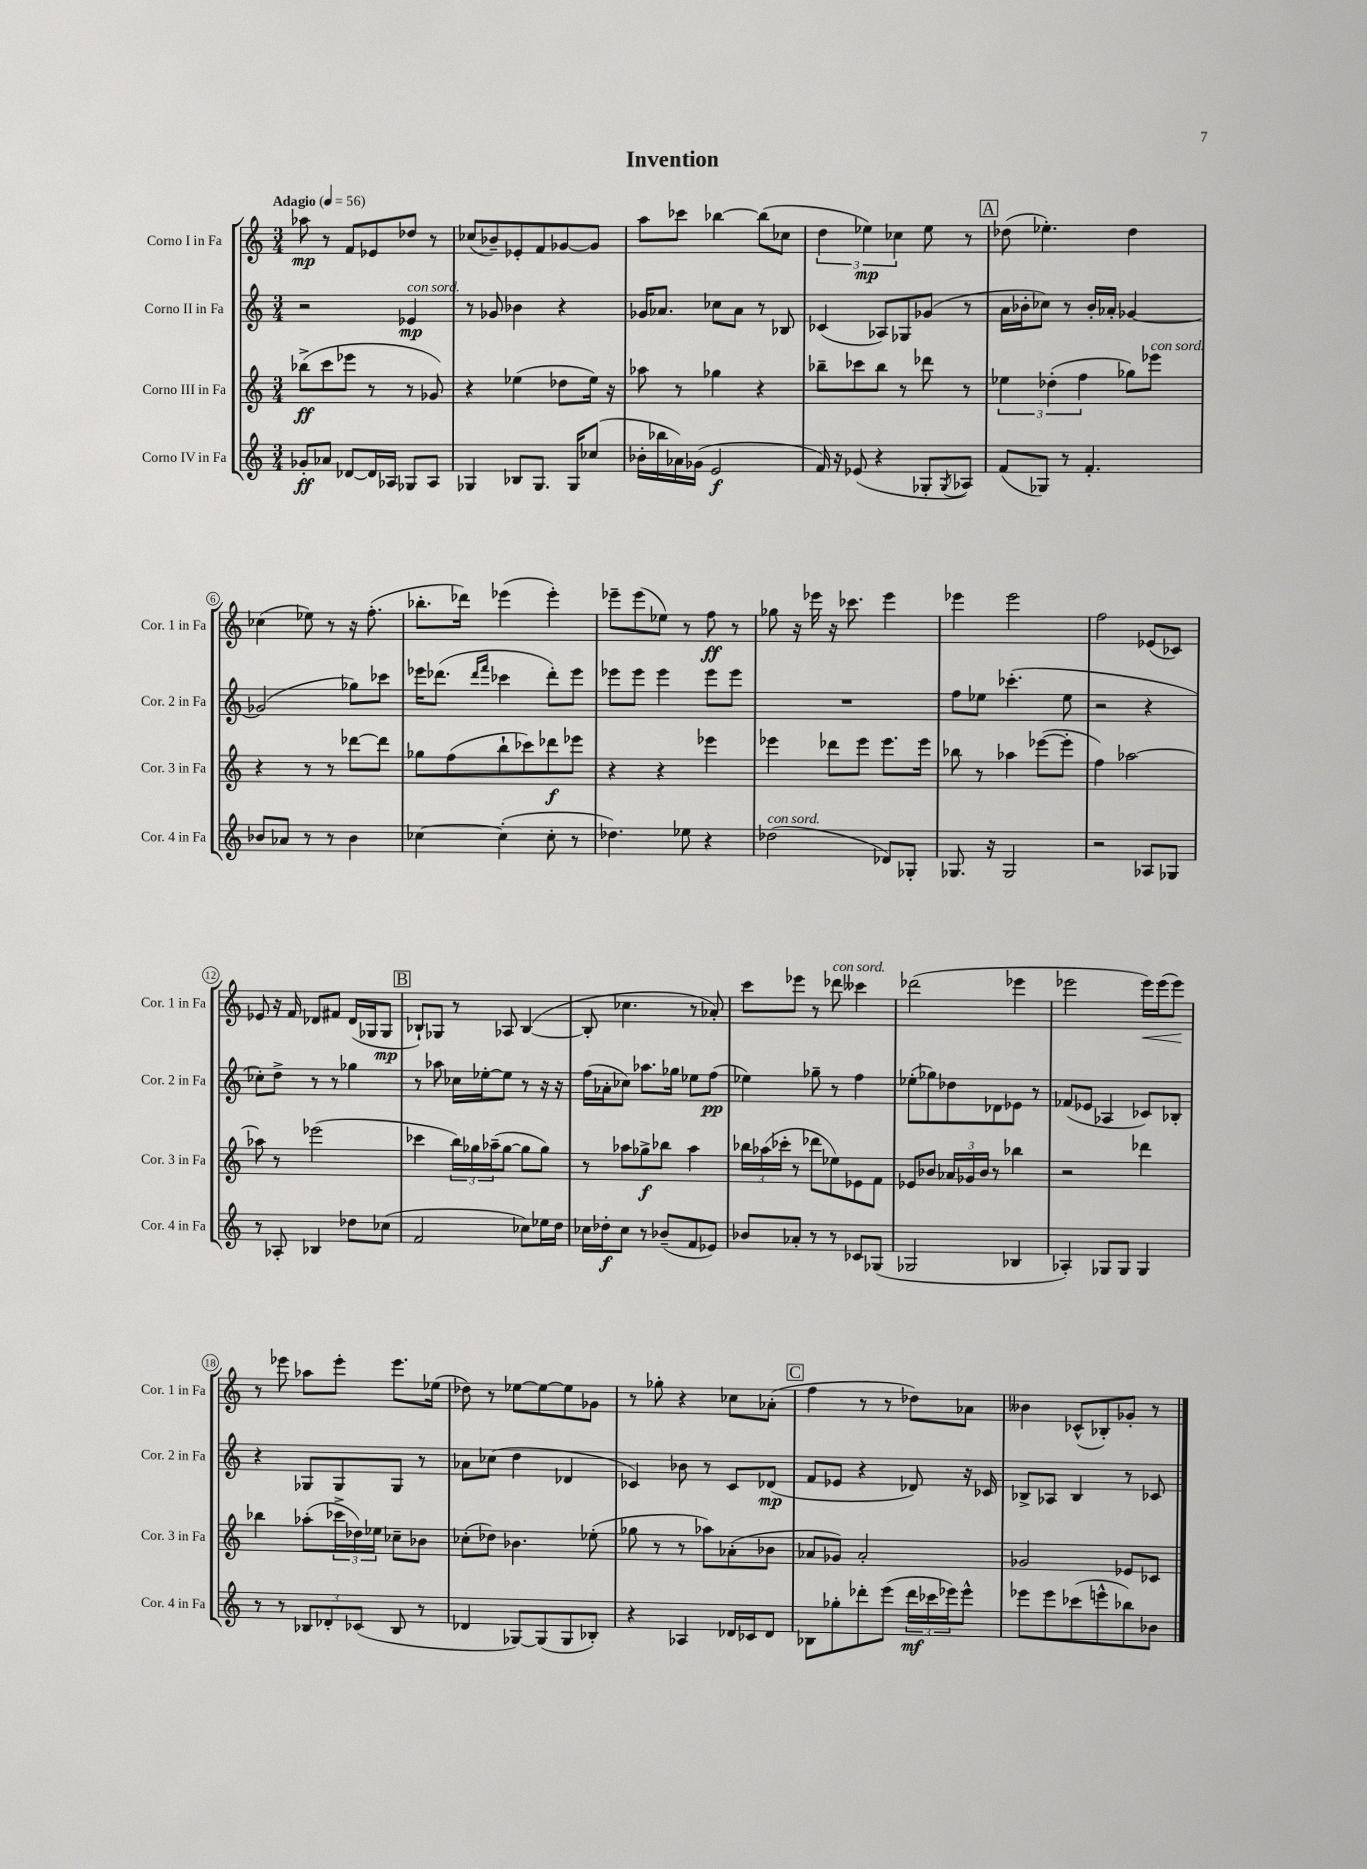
\header { title = "Invention" }
<<
\new StaffGroup <<
\new Staff = "s0" \with { instrumentName = "Corno I in Fa" shortInstrumentName = "Cor. 1 in Fa" } {
    \clef treble \key c \major \numericTimeSignature \time 3/4 \tempo "Adagio" 4 = 56
    aes''8\mp r8 f'8 ees'8 des''8 r8 |
    ces''8( bes'8--) ees'8-. f'8 ges'8~ ges'8 |
    a''8 ces'''8 bes''4~ bes''8( ces''8 |
    \tuplet 3/2 { d''4 ees''4\mp) ces''4 } ees''8 r8 |
    \mark \markup { \box "A" } des''8( ees''4.-.) des''4 |
    ces''4( ees''8) r8 r16 f''8.-.( |
    bes''8.-. des'''16) ees'''4( ees'''4-.) |
    ees'''8-- ees'''8( ees''8) r8 f''8\ff r8 |
    ges''8 r16 ees'''16 r16 ces'''8. ees'''4 |
    ees'''4 ees'''2 |
    f''2 ees'8( ces'8) |
    ees'8 r16 f'16 des'8 fis'8 des'16( ges16 ges8\mp |
    \mark \markup { \box "B" } bes8-!) ges8 r8 aes8 bes4~( |
    bes8-. ces''4. r8 aes'8-.) |
    c'''8 ees'''8 r8 des'''8^\markup { \italic "con sord." } ceses'''4 |
    des'''2( ees'''4 |
    ees'''2 ees'''16\<) ees'''16( ees'''8\!) |
    r8 ees'''8 aes''8 ees'''8-. ees'''8. ees''16( |
    des''8) r8 ees''8~ ees''8~ ees''8 ges'8 |
    r8 ges''8-. r4 ces''8 aes'8-.( |
    \mark \markup { \box "C" } f''4 r8 r8 des''8) aes'8 |
    beses'4 ces'8-^( bes8-.) ges'8-. r8 \bar "|." |
}
\new Staff = "s1" \with { instrumentName = "Corno II in Fa" shortInstrumentName = "Cor. 2 in Fa" } {
    \clef treble \key c \major \numericTimeSignature \time 3/4
    r2 ees'4\mp^\markup { \italic "con sord." } |
    r8 ges'8 bes'4 r4 |
    ges'16 aes'8. ces''8 aes'8 r8 bes8 |
    ces'4( aes8) ges8 ges'8( r8 |
    \mark \markup { \box "A" } a'16 bes'16-. ces''8) r8 bes'16-. aes'16-. ges'4~ |
    ges'2( ges''8) ces'''8 |
    ees'''16 des'''8.( \grace { des'''16 f'''16 } ces'''4 des'''8-.) ees'''8 |
    ees'''8 ees'''8 ees'''4 ees'''8 ees'''8 |
    R2. |
    f''8 ees''8 ces'''4.-.( ees''8 |
    r2 r4 |
    ces''8-.) d''8-> r8 r8 ges''4 |
    \mark \markup { \box "B" } r8 aes''8 ces''16 ees''16~-. ees''8 r8 r16 r16 |
    f''16( aes'16-. ces''8) aes''8. ges''16 ees''8 f''8\pp( |
    ees''4) ges''8-- r8 f''4 |
    ees''8-.( ges''8) des''8 des'8 ees'8 r8 |
    fes'8( ees'8 aes4 ces'8) bes8-. |
    r4 ges8 ges8 ges8 r8 |
    aes'8 ces''8( d''4 des'4 |
    ces'4) bes'8 r8 ces'8 des'8\mp( |
    \mark \markup { \box "C" } f'8 ees'8 r4 des'8) r16 ces'16 |
    bes8-> aes8 bes4 r8 ces'8 \bar "|." |
}
\new Staff = "s2" \with { instrumentName = "Corno III in Fa" shortInstrumentName = "Cor. 3 in Fa" } {
    \clef treble \key c \major \numericTimeSignature \time 3/4
    bes''8->\ff( c'''8 ees'''8 r8 r8 ges'8) |
    r4 ees''4( des''8 ees''16) r16 |
    aes''8 r8 ges''4 r4 |
    bes''8-- ces'''8 bes''8 r8 des'''8 r8 |
    \mark \markup { \box "A" } \tuplet 3/2 { ees''4 des''4-.( f''4 } ges''8) ees'''8^\markup { \italic "con sord." } |
    r4 r8 r8 des'''8~ des'''8 |
    ges''8 f''8( b''8-! ces'''8) des'''8\f ees'''8 |
    r4 r4 ees'''4 |
    ees'''4 des'''8 ees'''8 ees'''8. ees'''16 |
    bes''8 r8 aes''4 ees'''8~( ees'''8-. |
    f''4) aes''2~ |
    aes''8 r8 ees'''2( |
    \mark \markup { \box "B" } ces'''4 \tuplet 3/2 { b''16) ges''16 aes''16--( } ges''8~ ges''8 ges''8) |
    r8 aes''8 ges''8->\f bes''8 aes''4 |
    \tuplet 3/2 { bes''16 aes''16( ces'''16-. } r8 des'''8 ees''8) ees'8 f'8 |
    ees'8 bes'8 \tuplet 3/2 { aes'16 ges'16 bes'16 } r8 bes''4 |
    r2 des'''4 |
    bes''4 aes''8-.( \tuplet 3/2 { ces'''16-> des''16) ees''16 } ces''8-- bes'8 |
    ces''8-.( des''8) bes'4. ees''8-.( |
    ges''8 r8 r8 aes''8) aes'8-.( bes'8 |
    \mark \markup { \box "C" } aes'8 ges'8) aes'2-. |
    ges'2 ees'8 ces'8 \bar "|." |
}
\new Staff = "s3" \with { instrumentName = "Corno IV in Fa" shortInstrumentName = "Cor. 4 in Fa" } {
    \clef treble \key c \major \numericTimeSignature \time 3/4
    ges'8-.\ff aes'8 des'8~ des'16 aes16 ges8 aes8 |
    ges4 bes8 ges8. ges16 ces''8( |
    bes'16-. bes''16 aes'16) ges'16( e'2\f |
    f'16) r16 ees'8( r4 ges8-. \acciaccatura { ges8 } aes8) |
    \mark \markup { \box "A" } f'8( ges8) r8 f'4.-. |
    bes'8 aes'8 r8 r8 bes'4 |
    ces''4~ ces''4-.( ces''8-. r8 |
    des''4.) ees''8 r4 |
    des''2^\markup { \italic "con sord." }( des'8) ges8-. |
    ges8. r16 ges2 |
    r2 aes8 ges8 |
    r8 aes8-. bes4 des''8 ces''8( |
    \mark \markup { \box "B" } f'2 ces''8) ees''16 d''16 |
    ces''16 des''16-.\f ces''8 r8 bes'8--( f'8 ees'8) |
    bes'8 aes'8-. r8 r8 ces'8 ges8( |
    ges2 bes4 |
    aes4-.) ges8 ges8 ges4 |
    r8 r8 \tuplet 3/2 { bes8 des'8-. ces'8( } bes8 r8 |
    des'4 ges8~) ges8( ges8 bes8-.) |
    r4 aes4 des'16 ces'16 des'8 |
    \mark \markup { \box "C" } bes8 ges''8-. des'''8-. e'''8( \tuplet 3/2 { des'''16\mf ces'''16 ees'''16) } ees'''8-^ |
    ees'''8 ees'''8 ces'''8( e'''8-^ bes''8) bes'8 \bar "|." |
}
>>
>>
\layout { \context { \Score \override BarNumber.stencil = #(make-stencil-circler 0.1 0.3 ly:text-interface::print) } }
